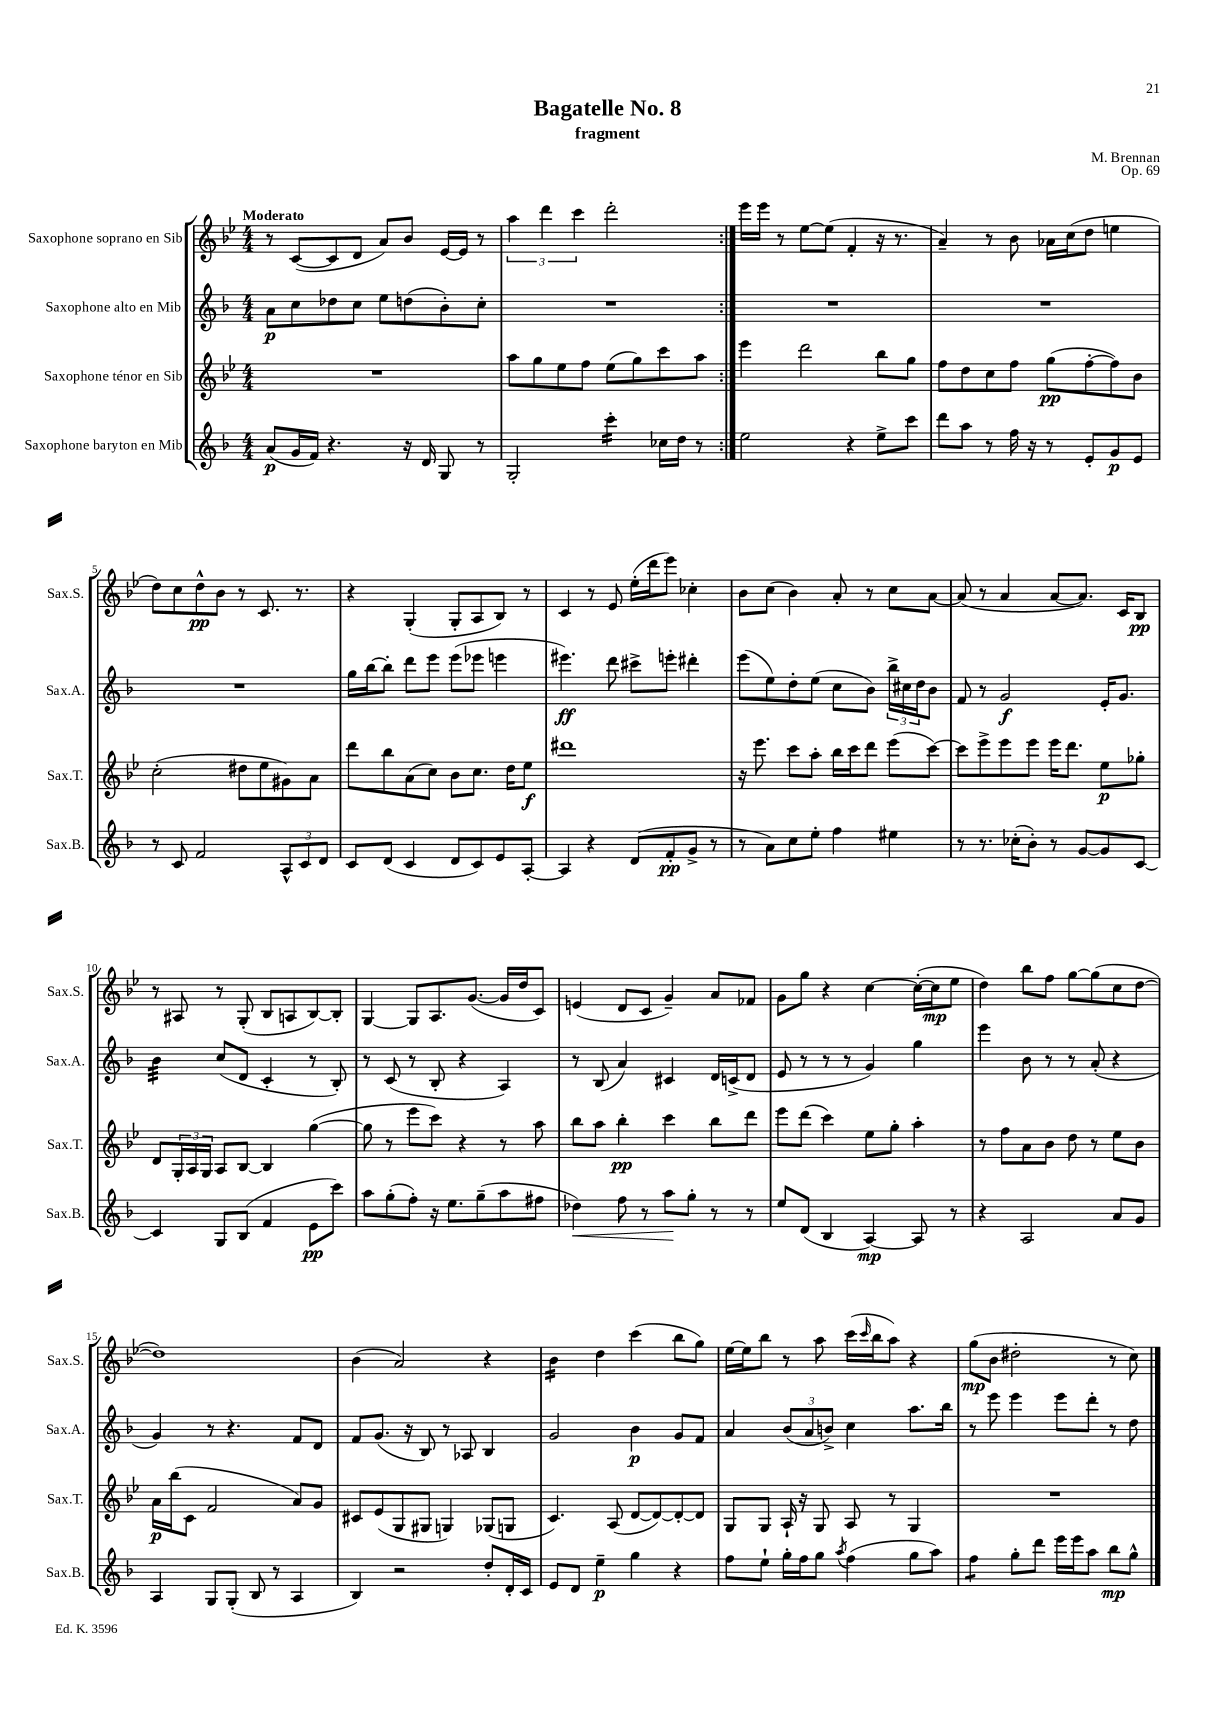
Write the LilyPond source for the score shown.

\header { title = "Bagatelle No. 8" composer = "M. Brennan" subtitle = "fragment" opus = "Op. 69" }
<<
\new StaffGroup <<
\new Staff = "s0" \with { instrumentName = "Saxophone soprano en Sib" shortInstrumentName = "Sax.S." } {
    \clef treble \key bes \major \numericTimeSignature \time 4/4 \tempo "Moderato"
    \repeat volta 2 { r8 c'8~( c'8 d'8 a'8) bes'8 ees'16~ ees'16 r8 |
    \tuplet 3/2 { a''4 d'''4 c'''4 } d'''2-. | }
    ees'''16 ees'''16 r8 ees''8~ ees''8( f'4-. r16 r8. |
    a'4--) r8 bes'8 aes'16 c''16( d''8 e''4 |
    d''8) c''8 d''8-^\pp bes'8 r8 c'8. r8. |
    r4 g4-.( g8-. a8 bes8) r8 |
    c'4 r8 ees'8 ees''16-.( d'''16 ees'''8) ces''4-. |
    bes'8 c''8( bes'4) a'8-. r8 c''8 a'8~ |
    a'8( r8 a'4 a'8~ a'8.) c'16 bes8\pp |
    r8 ais8 r8 g8-.( bes8 a8 bes8~) bes8-. |
    g4~ g8 a8. g'8.~( g'16 d''16 c'8) |
    e'4( d'8 c'8 g'4--) a'8 fes'8 |
    g'8 g''8 r4 c''4~ c''16~-.( c''16\mp ees''8 |
    d''4) bes''8 f''8 g''8~ g''8( c''8 d''8~ |
    d''1) |
    bes'4( a'2) r4 |
    bes'4:16 d''4 c'''4( bes''8 g''8) |
    ees''16~ ees''16 bes''8 r8 a''8 c'''16( \grace { c'''16 } bes''16 a''8) r4 |
    g''8\mp( bes'8 dis''2-. r8 c''8) \bar "|." |
}
\new Staff = "s1" \with { instrumentName = "Saxophone alto en Mib" shortInstrumentName = "Sax.A." } {
    \clef treble \key f \major \numericTimeSignature \time 4/4
    \repeat volta 2 { a'8\p c''8 des''8 c''8 e''8 d''8( bes'8-.) c''8-. |
    R1 | }
    R1 |
    R1 |
    R1 |
    g''16 bes''16~ bes''8-. d'''8 e'''8 e'''8( ees'''8 e'''4 |
    eis'''4.\ff) d'''8 cis'''8-> e'''8-. dis'''4-. |
    e'''8( e''8) d''8-. e''8( c''8 bes'8) \tuplet 3/2 { bes''16-> cis''16 d''16 } bes'8 |
    f'8 r8 g'2\f e'16-. g'8. |
    bes'4:32 c''8( d'8 c'4-. r8 bes8-.) |
    r8 c'8( r8 bes8-. r4 a4) |
    r8 bes8( a'4) cis'4 d'16 c'16->( d'8 |
    e'8 r8 r8 r8 g'4) g''4 |
    e'''4 bes'8 r8 r8 a'8-.( r4 |
    g'4) r8 r4. f'8 d'8 |
    f'8 g'8.( r16 bes8) r8 aes8 bes4 |
    g'2 bes'4\p g'8 f'8 |
    a'4 \tuplet 3/2 { bes'8( a'8 b'8->) } c''4 a''8. bes''16 |
    r8 e'''8 e'''4 e'''8 d'''8-. r8 d''8 \bar "|." |
}
\new Staff = "s2" \with { instrumentName = "Saxophone ténor en Sib" shortInstrumentName = "Sax.T." } {
    \clef treble \key bes \major \numericTimeSignature \time 4/4
    \repeat volta 2 { R1 |
    a''8 g''8 ees''8 f''8 ees''8( g''8) c'''8 a''8 | }
    ees'''4 d'''2 bes''8 g''8 |
    f''8 d''8 c''8 f''8 g''8\pp( f''8~-. f''8) bes'8 |
    c''2-.( dis''8 ees''8 gis'8) a'8 |
    d'''8 bes''8 a'8( c''8) bes'8 c''8. d''16 ees''8\f |
    dis'''1 |
    r16 ees'''8. c'''8 a''8-. bes''16 c'''16 d'''8 ees'''8( c'''8~) |
    c'''8 ees'''8-> ees'''8 ees'''8 ees'''16 d'''8. ees''8\p ges''8-. |
    d'8 \tuplet 3/2 { g16-. a16 g16 } a8 bes8~ bes4 g''4~( |
    g''8 r8 ees'''8 c'''8) r4 r8 a''8 |
    bes''8 a''8 bes''4-.\pp c'''4 bes''8 d'''8 |
    ees'''8 d'''8( c'''4) ees''8 g''8-. a''4-. |
    r8 f''8 a'8 bes'8 d''8 r8 ees''8 bes'8 |
    a'16\p bes''16( c'8 f'2 a'8) g'8 |
    cis'8 ees'8( g8 gis8 g4) ges8( g8 |
    c'4.) a8( d'8~ d'8~) d'8~-. d'8 |
    g8 g8 a16-! r16 g8 a8 r8 g4 |
    R1 \bar "|." |
}
\new Staff = "s3" \with { instrumentName = "Saxophone baryton en Mib" shortInstrumentName = "Sax.B." } {
    \clef treble \key f \major \numericTimeSignature \time 4/4
    \repeat volta 2 { a'8\p( g'16 f'16) r4. r16 d'16 g8 r8 |
    g2-. c'''4:16-. ces''16 d''16 r8 | }
    e''2 r4 e''8-> c'''8 |
    d'''8 a''8 r8 f''16 r16 r8 e'8-. g'8\p e'8 |
    r8 c'8 f'2 \tuplet 3/2 { a8-^ c'8 d'8 } |
    c'8 d'8( c'4 d'8 c'8) e'8 a8~-. |
    a4 r4 d'8( f'8-.\pp g'8-> r8 |
    r8 a'8) c''8 e''8-. f''4 eis''4 |
    r8 r8. ces''16-.( bes'8-.) r8 g'8~ g'8 c'8~ |
    c'4 g8 bes8( f'4 e'8\pp c'''8) |
    a''8 g''8-.( f''8-.) r16 e''8. g''8--( a''8 fis''8 |
    des''4\<) f''8 r8 a''8\! g''8-. r8 r8 |
    e''8 d'8( bes4 a4~\mp) a8 r8 |
    r4 a2 a'8 g'8 |
    a4 g8 g8-.( bes8 r8 a4 |
    bes4) r2 d''8-. d'16-. c'16 |
    e'8 d'8 e''4--\p g''4 r4 |
    f''8 e''8-! g''16-. f''16 g''8 \acciaccatura { a''8 } f''4( g''8 a''8) |
    f''4:8 g''8-. d'''8 e'''16 e'''16 a''8 bes''8\mp g''8-^ \bar "|." |
}
>>
>>
